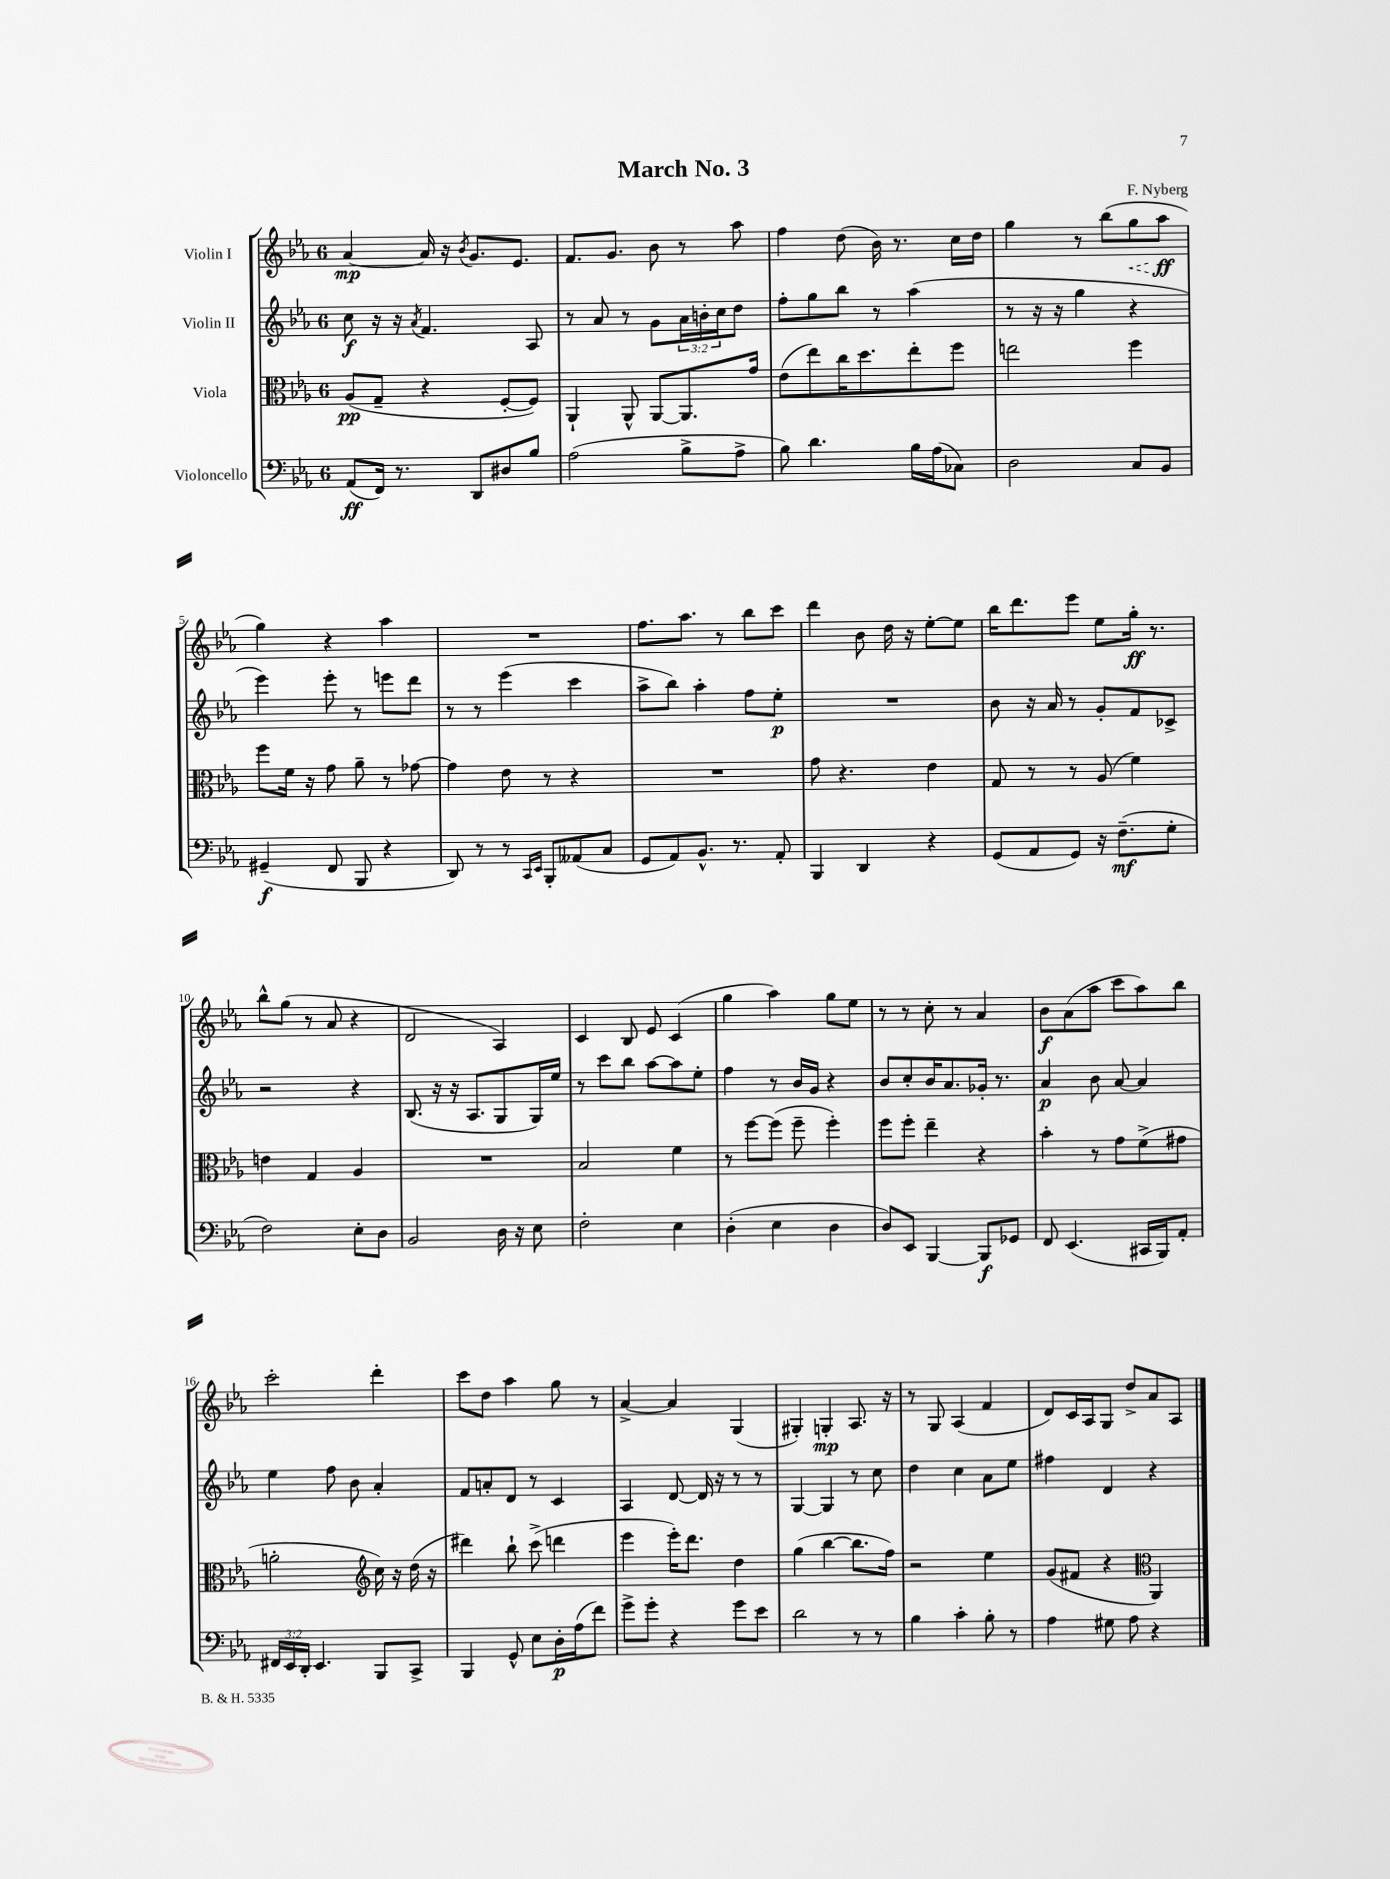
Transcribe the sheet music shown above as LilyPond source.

\header { title = "March No. 3" composer = "F. Nyberg" }
<<
\new StaffGroup <<
\new Staff = "s0" \with { instrumentName = "Violin I" } {
    \clef treble \key ees \major \once \override Staff.TimeSignature.style = #'single-digit \time 6/8
    aes'4~\mp aes'16 r16 \acciaccatura { bes'8 } g'8. ees'8. |
    f'8. g'8. bes'8 r8 aes''8 |
    f''4 d''8( bes'16) r8. c''16 d''16 |
    g''4 r8 bes''8( \once \override Hairpin.style = #'dashed-line g''8\< aes''8\ff\! |
    g''4) r4 aes''4 |
    R2. |
    f''8. aes''8. r8 bes''8 c'''8 |
    d'''4 bes'8 d''16 r16 ees''8~-. ees''8 |
    bes''16 d'''8. ees'''8 ees''8 g''16-.\ff r8. |
    bes''8-^ g''8( r8 aes'8 r4 |
    d'2 aes4) |
    c'4 bes8 ees'8 c'4( |
    g''4 aes''4) g''8 ees''8 |
    r8 r8 c''8-. r8 aes'4 |
    bes'8\f aes'8( aes''8 c'''8 aes''8) bes''8 |
    c'''2-. d'''4-. |
    c'''8 d''8 aes''4 g''8 r8 |
    aes'4~-> aes'4 g4( |
    gis4-.) g4-.\mp aes8. r16 |
    r8 g8 aes4( f'4 |
    d'8) c'16 aes16 g8 d''8-> aes'8 aes8 \bar "|." |
}
\new Staff = "s1" \with { instrumentName = "Violin II" } {
    \clef treble \key ees \major \once \override Staff.TimeSignature.style = #'single-digit \time 6/8 \override Staff.TupletNumber.text = #tuplet-number::calc-fraction-text
    c''8\f r16 r16 \acciaccatura { aes'8 } f'4. aes8 |
    r8 aes'8 r8 g'8 \tuplet 3/2 { aes'16 b'16-. c''16 } d''8 |
    f''8-. g''8 bes''8 r8 aes''4( |
    r8 r16 r16 g''4 r4 |
    ees'''4) ees'''8-. r8 e'''8 d'''8 |
    r8 r8 ees'''4( c'''4 |
    aes''8-> bes''8) aes''4-. f''8 ees''8-.\p |
    R2. |
    bes'8 r16 aes'16 r8 g'8-. f'8 ces'8-> |
    r2 r4 |
    bes8.( r16 r16 aes8. g8 g16) ees''16 |
    r8 c'''8 bes''8 aes''8~ aes''8 ees''8-. |
    f''4 r8 bes'16 g'16 r4 |
    bes'8 c''8-. bes'16 aes'8. ges'16-. r8. |
    aes'4\p bes'8 aes'8~ aes'4 |
    ees''4 f''8 bes'8 aes'4-. |
    f'8 a'8-. d'8 r8 c'4 |
    aes4 d'8~ d'16 r16 r8 r8 |
    g4~ g4 r8 c''8 |
    d''4 c''4 aes'8 ees''8 |
    fis''4 d'4 r4 \bar "|." |
}
\new Staff = "s2" \with { instrumentName = "Viola" } {
    \clef alto \key ees \major \once \override Staff.TimeSignature.style = #'single-digit \time 6/8
    aes8\pp( g8-- r4 f8~-. f8) |
    aes,4-! aes,8-^ aes,8~ aes,8. g'16 |
    ees'8( ees''8) c''16 d''8. ees''8-. f''8 |
    e''2 f''4 |
    f''8 f'16 r16 g'8 aes'8-- r8 ges'8~ |
    ges'4 ees'8 r8 r4 |
    R2. |
    g'8 r4. ees'4 |
    g8 r8 r8 aes8( f'4) |
    e'4 g4 aes4 |
    R2. |
    bes2 f'4 |
    r8 f''8~ f''8( f''8-- f''4-.) |
    f''8 f''8-. ees''4-- r4 |
    bes'4-. r8 g'8 f'8->( gis'8 |
    a'2-. \clef treble c''16) r16 d''16( r16 |
    dis'''4) bes''8-! c'''8->( d'''4 |
    ees'''4 ees'''16-.) d'''8. d''4 |
    g''4( bes''4~ bes''8. f''16) |
    r2 ees''4 |
    g'8( fis'8 r4 \clef alto aes,4) \bar "|." |
}
\new Staff = "s3" \with { instrumentName = "Violoncello" } {
    \clef bass \key ees \major \once \override Staff.TimeSignature.style = #'single-digit \time 6/8 \override Staff.TupletNumber.text = #tuplet-number::calc-fraction-text
    aes,8\ff( f,16) r8. d,8 dis8 bes8 |
    aes2( bes8-> aes8-> |
    bes8) d'4. bes16 aes16( ces8) |
    d2 c8 bes,8 |
    gis,4--\f( f,8 bes,,8 r4 |
    d,8) r8 r8 \grace { c,16 ees,16 } bes,,8-. aeses,8( c8 |
    g,8 aes,8) bes,8.-^ r8. aes,8-. |
    bes,,4 d,4 r4 |
    g,8( aes,8 g,8) r16 f8.--\mf( g8-. |
    f2) ees8-. d8 |
    bes,2 d16 r16 ees8 |
    f2-. ees4 |
    d4-.( ees4 d4 |
    d8) ees,8 bes,,4~ bes,,8\f ges,8 |
    f,8 ees,4.( cis,16 bes,,16) aes,8-. |
    \tuplet 3/2 { fis,16 ees,16 d,16-. } ees,4. bes,,8 c,8-> |
    bes,,4 g,8-^ ees8 d16-.\p aes16( f'8) |
    g'8-> g'8-. r4 g'8 ees'8 |
    d'2 r8 r8 |
    bes4 c'4-. bes8-. r8 |
    aes4 gis8 aes8 r4 \bar "|." |
}
>>
>>
